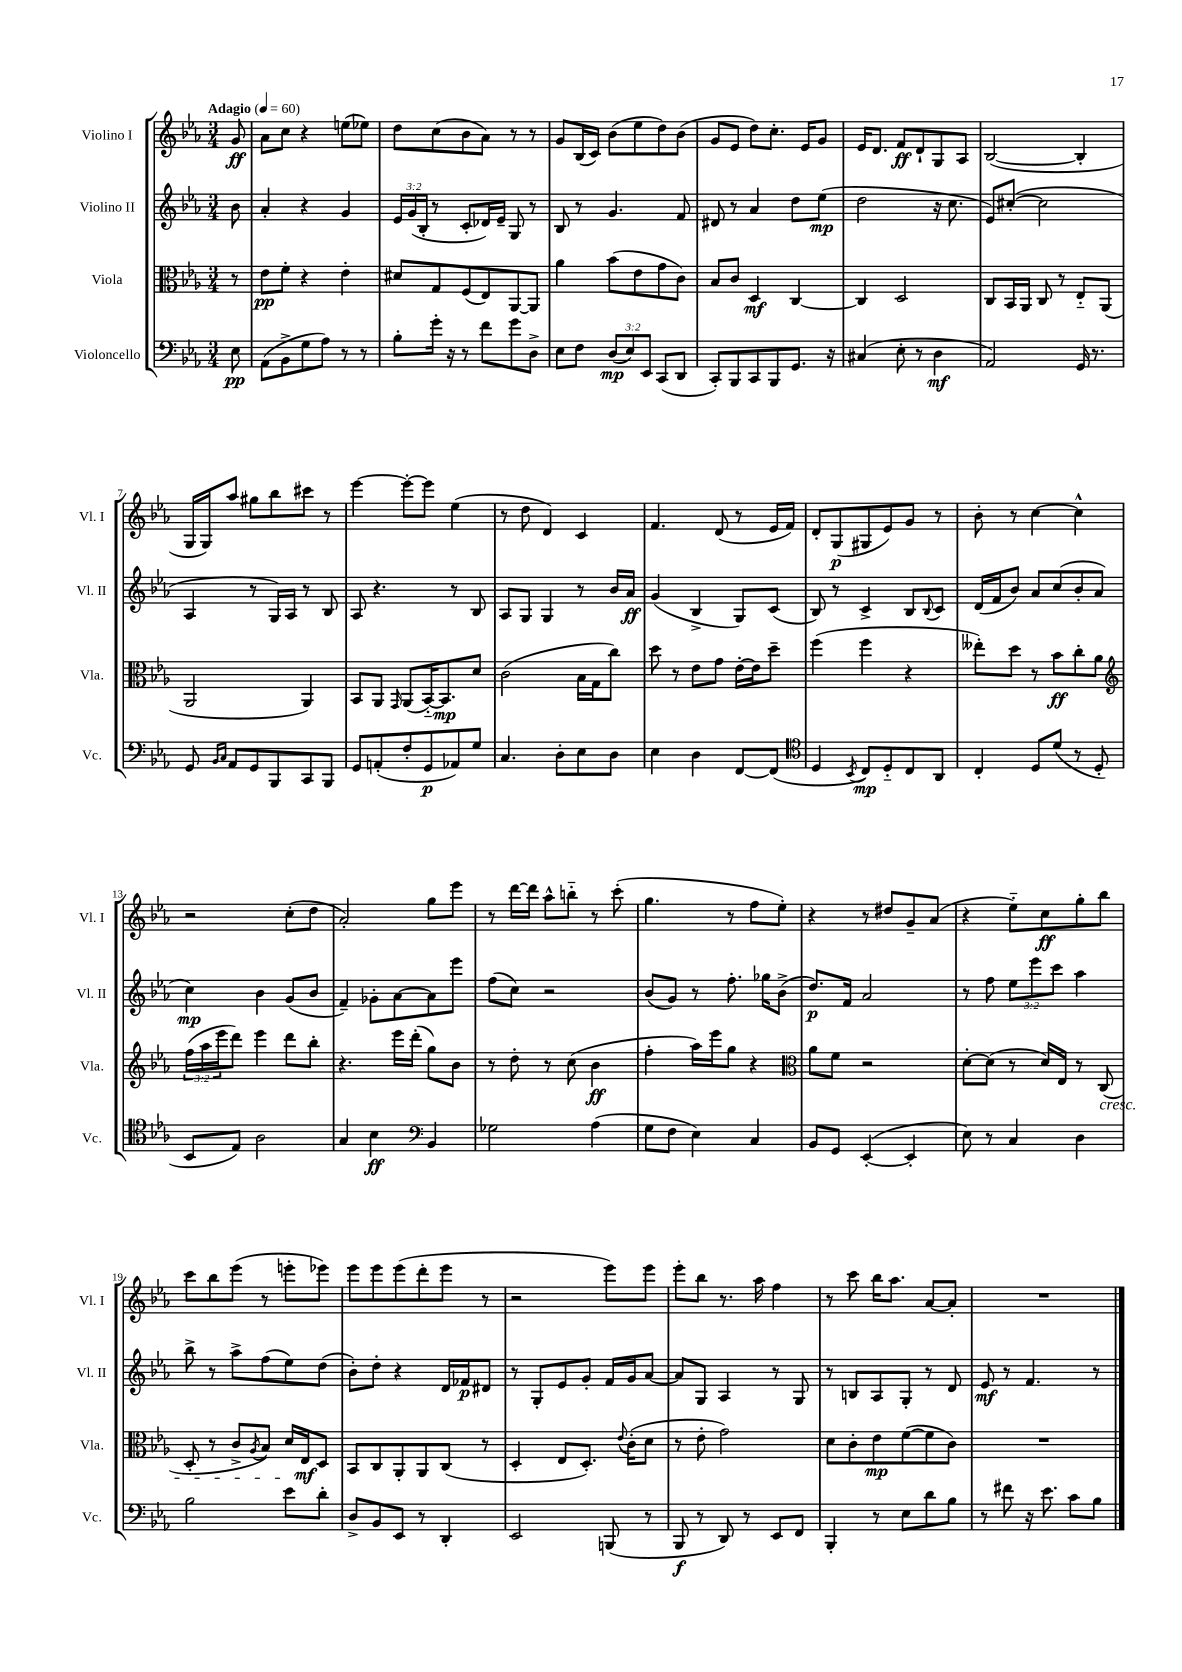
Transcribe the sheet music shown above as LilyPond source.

<<
\new StaffGroup <<
\new Staff = "s0" \with { instrumentName = "Violino I" shortInstrumentName = "Vl. I" } {
    \clef treble \key ees \major \numericTimeSignature \time 3/4 \partial 8 \tempo "Adagio" 4 = 60
    g'8\ff |
    aes'8 c''8 r4 e''8( ees''8) |
    d''8 c''8( bes'8 aes'8) r8 r8 |
    g'8 bes16( c'16) bes'8( ees''8 d''8) bes'8( |
    g'8 ees'8 d''8) c''8.-. ees'16 g'8 |
    ees'16 d'8. f'8\ff d'8-! g8 aes8 |
    bes2~( bes4-. |
    g16 g16) aes''8 gis''8 bes''8 cis'''8 r8 |
    ees'''4~ ees'''8~-. ees'''8 ees''4( |
    r8 d''8 d'4) c'4 |
    f'4. d'8( r8 ees'16 f'16) |
    d'8-. g8\p( gis8 ees'8) g'8 r8 |
    bes'8-. r8 c''4~ c''4-^ |
    r2 c''8-.( d''8 |
    aes'2-.) g''8 ees'''8 |
    r8 d'''16~ d'''16 aes''8-^ b''8-_ r8 c'''8-.( |
    g''4. r8 f''8 ees''8-.) |
    r4 r8 dis''8 g'8-- aes'8( |
    r4 ees''8-_) c''8\ff g''8-. bes''8 |
    c'''8 bes''8 ees'''8( r8 e'''8-. ees'''8) |
    ees'''8 ees'''8 ees'''8( d'''8-. ees'''8 r8 |
    r2 ees'''8) ees'''8 |
    ees'''8-. bes''8 r8. aes''16 f''4 |
    r8 c'''8 bes''16 aes''8. aes'8~ aes'8-. |
    R2. \bar "|." |
}
\new Staff = "s1" \with { instrumentName = "Violino II" shortInstrumentName = "Vl. II" } {
    \clef treble \key ees \major \numericTimeSignature \time 3/4 \override Staff.TupletNumber.text = #tuplet-number::calc-fraction-text \partial 8
    bes'8 |
    aes'4-. r4 g'4 |
    \tuplet 3/2 { ees'16 g'16( bes16-. } r8 c'8-. des'16) ees'16-- g8 r8 |
    bes8 r8 g'4. f'8 |
    dis'8 r8 aes'4 d''8 ees''8\mp( |
    d''2 r16 c''8. |
    ees'8) cis''8~-.( cis''2 |
    aes4 r8 g16) aes16 r8 bes8 |
    aes8 r4. r8 bes8 |
    aes8 g8 g4 r8 bes'16 aes'16\ff |
    g'4( bes4-> g8) c'8( |
    bes8) r8 c'4-> bes8 \appoggiatura { bes8 } c'8 |
    d'16( f'16 bes'8) aes'8 c''8( bes'8-. aes'8 |
    c''4\mp) bes'4 g'8( bes'8 |
    f'4--) ges'8-. aes'8~ aes'8 ees'''8 |
    f''8( c''8) r2 |
    bes'8( g'8) r8 f''8.-. ges''16 bes'8->( |
    d''8.\p) f'16 aes'2 |
    r8 f''8 \tuplet 3/2 { ees''8 ees'''8 c'''8 } aes''4 |
    bes''8-> r8 aes''8-> f''8( ees''8) d''8( |
    bes'8-.) d''8-. r4 d'16 fes'16\p dis'8 |
    r8 g8-. ees'8 g'8-. f'16 g'16 aes'8~ |
    aes'8 g8 aes4 r8 g8 |
    r8 b8 aes8 g8-. r8 d'8 |
    ees'8\mf r8 f'4. r8 \bar "|." |
}
\new Staff = "s2" \with { instrumentName = "Viola" shortInstrumentName = "Vla." } {
    \clef alto \key ees \major \numericTimeSignature \time 3/4 \override Staff.TupletNumber.text = #tuplet-number::calc-fraction-text \partial 8
    r8 |
    ees'8\pp f'8-. r4 ees'4-. |
    dis'8 g8 f8( ees8) aes,8~ aes,8 |
    aes'4 bes'8( ees'8 g'8 c'8) |
    bes8 c'8 d4\mf c4~ |
    c4 d2 |
    c8 bes,16 aes,16 c8 r8 ees8-_ aes,8( |
    aes,2 aes,4) |
    bes,8 aes,8 \grace { g,16 } aes,8( bes,16~-_) bes,8.\mp d'8 |
    c'2( bes16 g16 c''8) |
    d''8 r8 ees'8 g'8 ees'16~-. ees'16 d''8-- |
    f''4( f''4 r4 |
    eeses''8-.) d''8 r8 bes'8\ff c''8-. aes'8 |
    \clef treble \tuplet 3/2 { f''16( aes''16 ees'''16 } d'''8) ees'''4 d'''8 bes''8-. |
    r4. ees'''16 d'''16-.( g''8) bes'8 |
    r8 d''8-. r8 c''8( bes'4\ff |
    f''4-. aes''16) ees'''16 g''8 r4 |
    \clef alto aes'8 f'8 r2 |
    d'8~-. d'8( r8 d'16) ees16 r8 c8\cresc( |
    d8-. r8 c'8-> \acciaccatura { aes8 } bes8) d'16\! ees16\mf d8 |
    bes,8 c8 aes,8-. aes,8 c8( r8 |
    d4-. ees8 d8.-.) \appoggiatura { ees'8 } c'16-.( d'8 |
    r8 ees'8-. g'2) |
    d'8 c'8-. ees'8\mp f'8~( f'8 c'8) |
    R2. \bar "|." |
}
\new Staff = "s3" \with { instrumentName = "Violoncello" shortInstrumentName = "Vc." } {
    \clef bass \key ees \major \numericTimeSignature \time 3/4 \override Staff.TupletNumber.text = #tuplet-number::calc-fraction-text \partial 8
    ees8\pp |
    aes,8( bes,8-> g8 aes8) r8 r8 |
    bes8-. g'16-. r16 r8 f'8 g'8 d8-> |
    ees8 f8 \tuplet 3/2 { d8\mp( ees8) ees,8 } c,8( d,8 |
    c,8-.) bes,,8 c,8 bes,,8 g,8. r16 |
    cis4( ees8-. r8 d4\mf |
    aes,2) g,16 r8. |
    g,8 \grace { bes,16 c16 } aes,8 g,8 bes,,8 c,8 bes,,8 |
    g,8 a,8-.( f8-. g,8\p aes,8) g8 |
    c4. d8-. ees8 d8 |
    ees4 d4 f,8~ f,8( |
    \clef tenor d4 \acciaccatura { bes,8 } c8\mp) d8-_ c8 aes,8 |
    c4-. d8 d'8( r8 d8-. |
    bes,8 ees8) aes2 |
    g4 bes4\ff \clef bass bes,4 |
    ges2 aes4( |
    g8 f8 ees4) c4 |
    bes,8 g,8 ees,4~-.( ees,4-. |
    ees8) r8 c4 d4 |
    bes2 ees'8 d'8-. |
    d8-> bes,8 ees,8 r8 d,4-. |
    ees,2 b,,8( r8 |
    bes,,8\f r8 d,8) r8 ees,8 f,8 |
    bes,,4-. r8 ees8 d'8 bes8 |
    r8 fis'8 r16 ees'8. c'8 bes8 \bar "|." |
}
>>
>>
